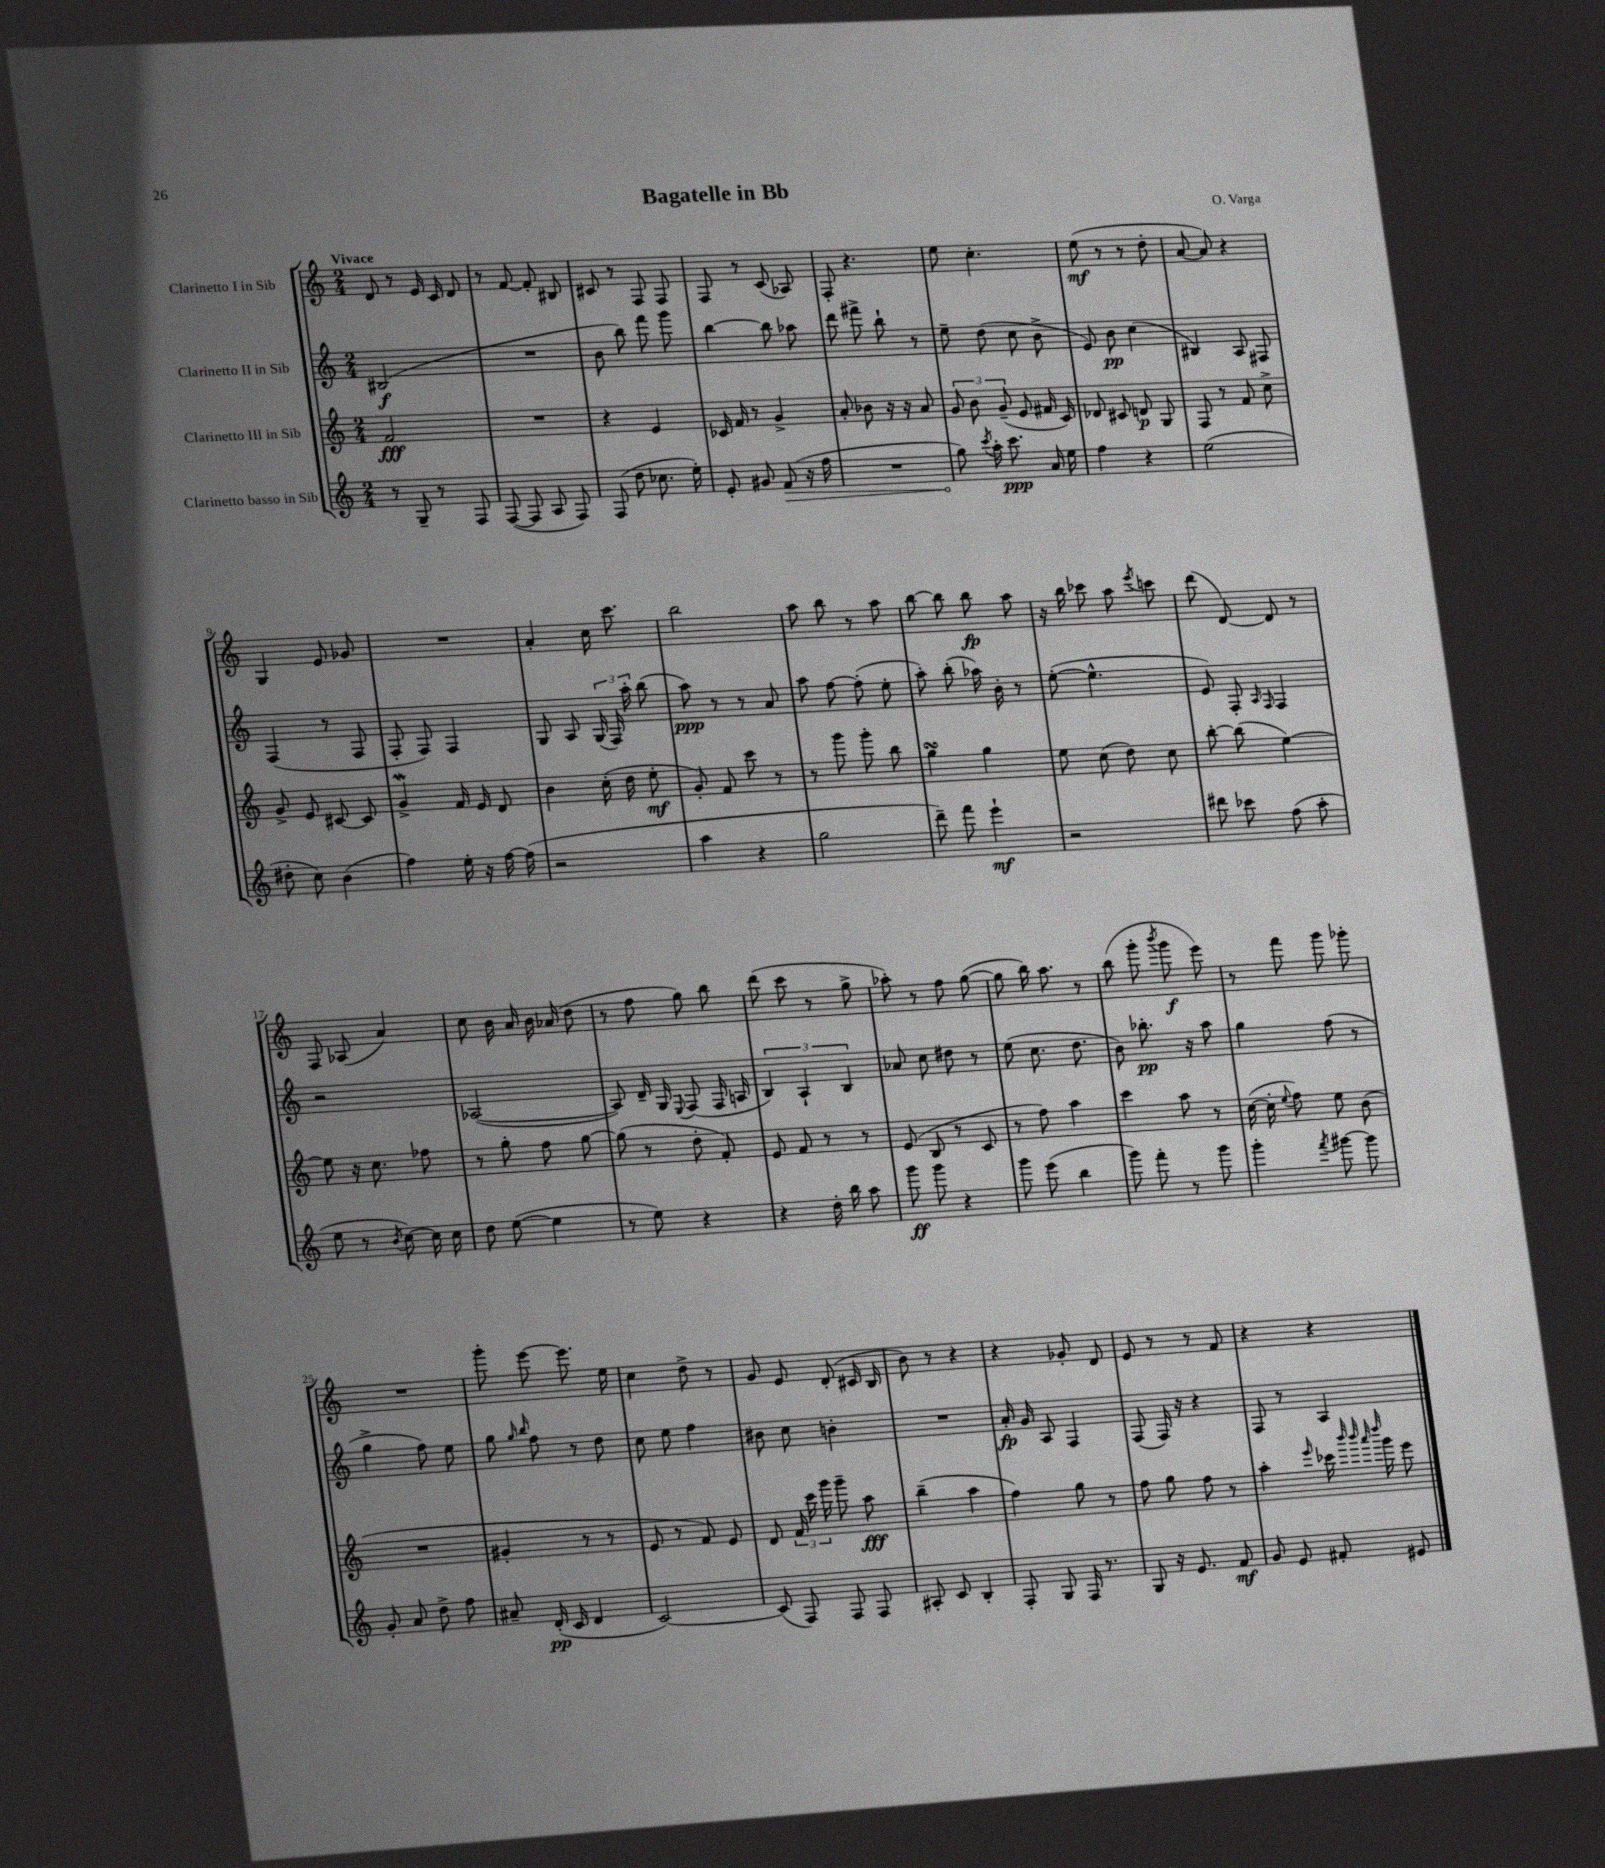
\header { title = "Bagatelle in Bb" composer = "O. Varga" }
<<
\new StaffGroup <<
\new Staff = "s0" \with { instrumentName = "Clarinetto I in Sib" } {
    \clef treble \key c \major \numericTimeSignature \time 2/4 \tempo "Vivace"
    \autoBeamOff d'8 r8 e'16 c'16 d'8 |
    r8 f'8~ f'8-. bis8 |
    cis'8 r8 f8 f8 |
    f8 r8 c'8( aes8) |
    f8-. r4. |
    e''8 c''4.-. |
    e''8\mf( r8 r8 d''8-. |
    a'8~ a'8) r4 |
    g4 e'8 ges'8 |
    R2 |
    a'4-. c''16 c'''8. |
    b''2 |
    a''8 b''8 r8 a''8 |
    b''8~ b''8 b''8\fp a''8 |
    r16 b''16 ces'''8 a''8 \acciaccatura { e'''8 } c'''8 |
    d'''8( d'8~) d'8 r8 |
    f8 aes8( a'4) |
    c''8 b'16 a'16 b'16 aes'16( d''8 |
    r8 f''8 g''8) b''8 |
    d'''8( c'''8 r8 g''8-> |
    aes''8-.) r8 f''8 g''8~( |
    g''8 b''16) a''8. r8 |
    b''8( g'''8-. \acciaccatura { b'''8 } g'''8\f e'''8) |
    r8 f'''8 g'''8 ges'''8-. |
    R2 |
    g'''8-. e'''8~ e'''8. e''16 |
    c''4 d''8-> r8 |
    g'8 e'8 d'8-.( cis'16 b16 |
    b'8) r8 r4 |
    r4 ges'8-. d'8 |
    e'8 r8 r8 f'8 |
    r4 r4 \bar "|." |
}
\new Staff = "s1" \with { instrumentName = "Clarinetto II in Sib" } {
    \clef treble \key c \major \numericTimeSignature \time 2/4
    \autoBeamOff bis2\f( |
    R2 |
    b'8 b''8) f'''8 g'''8 |
    b''4~ b''8 aes''8 |
    d'''8 fis'''8-> b''8-! r8 |
    e''8-- d''8( c''8 b'8-> |
    e'8) b'8\pp c''4( |
    bis4) a8 fis8 |
    f4( r8 f8 |
    f8-. f8) f4 |
    g8 a8 \tuplet 3/2 { g16( f16) a''16-. } b''8( |
    a''8\ppp) r8 r8 a'8 |
    a''8 f''8~ f''8-.( e''8-. |
    a''8-.) b''8-.( aes''16) b'16-. r8 |
    e''8~-.( e''4.-^ |
    e'8) f8-. \grace { a16 f16 } f4 |
    r2 |
    aes2~( |
    aes8) d'16-- g16 \appoggiatura { e8 } f8( f16 a16 |
    \tuplet 3/2 { b4) a4-! b4 } |
    aes'8 c''8 dis''8 r8 |
    e''8( c''8. d''8. |
    b'8) bes''8.-.\pp r16 a''8 |
    g''4 f''8( r8 |
    g''4-> f''8) e''8 |
    g''8 \grace { g''16 b''16 } f''8 r8 d''8 |
    c''8 e''8 f''4 |
    bis'8 c''8 b'4-. |
    R2 |
    a'16-.\fp g'16 a8 f4 |
    f8( f16) r16 r4 |
    f8 r8 a4 \bar "|." |
}
\new Staff = "s2" \with { instrumentName = "Clarinetto III in Sib" } {
    \clef treble \key c \major \numericTimeSignature \time 2/4
    \autoBeamOff f'2\fff |
    R2 |
    r4 e'4 |
    ces'16 f'16 r8 g'4-> |
    a'8-. bes'8 r16 r16 a'8 |
    \tuplet 3/2 { g'8 b'8 g'8--( } e'8 fis'16 c'16) |
    des'8 cis'8 d'8\p g8 |
    f8 r8 f'8 c''8-> |
    g'8-> e'8 cis'8~ cis'8 |
    g'4->\mordent f'16 e'16 d'8 |
    b'4 c''16-.( d''16 e''8-.\mf |
    g'8-.) f'8 c'''8 r8 |
    r8 g'''8 g'''8-. b''8 |
    g''4\turn g''4 |
    e''8 c''8( d''8) c''8 |
    b''8~-. b''8( e''4~) |
    e''8 r16 c''8. fes''8 |
    r8 g''8-. f''8 g''8~ |
    g''8( r8 d''8-. f'8-.) |
    e'8 f'8 r8 r8 |
    e'8( b8 r8 c'8 |
    r8 f''8) a''4 |
    c'''4 a''8 r8 |
    c''16~( c''16-. \appoggiatura { e''8 } f''8) e''8 b'8( |
    R2 |
    gis'4-. r8 r8 |
    e'8 r8 f'8) e'8 |
    d'8 \tuplet 3/2 { f'16 c'''16 g'''16 } g'''8-- a''8\fff |
    b''4--( a''4 |
    f''4) g''8 r8 |
    f''8 g''8 f''8 r8 |
    a''4-. \grace { e'''16 } ces'''16 \grace { b'''32 b'''32 a'''32 d''''32 } g'''16 e'''8 \bar "|." |
}
\new Staff = "s3" \with { instrumentName = "Clarinetto basso in Sib" } {
    \clef treble \key c \major \numericTimeSignature \time 2/4
    \autoBeamOff r8 g8-- r8 f8 |
    f8~( f8 a8 f8) |
    f8( d''8 ces''8. e''16-.) |
    e'8-. gis'8 \once \override Hairpin.circled-tip = ##t f'8\>( r16 f''16 |
    R2 |
    g''8\!) \acciaccatura { c'''8 } a''16-. c'''8.\ppp a'16 e''16 |
    f''4 r4 |
    e''2( |
    dis''8-. c''8) b'4( |
    f''4) e''16-. r16 f''16~ f''16( |
    r2 |
    a''4 r4 |
    g''2 |
    d'''8--) f'''8 e'''4-!\mf |
    r2 |
    dis'''8 ces'''8 f''8( a''8-. |
    e''8 r8 \acciaccatura { b'8 } c''8~) c''16 c''16 |
    d''8 e''8~( e''4 |
    r8 e''8) r4 |
    r4 d''16-. b''16 a''8 |
    g'''8\ff g'''8 r4 |
    g'''8 e'''8( b''4 |
    g'''8) f'''8-. r8 g'''8 |
    g'''4-. \acciaccatura { f'''8 } gis'''8~ gis'''8 |
    g'8-. a'8 d''8-> f''8 |
    ais'8-- d'16-.\pp( c'16 d'4 |
    c'2~) |
    c'8( f8) f8 f8 |
    ais8-. c'8 b4-. |
    f8-. g8 f16 r8. |
    g8 r16 e'8. f'8\mf |
    g'8 e'8 fis'8-. eis'8 \bar "|." |
}
>>
>>
